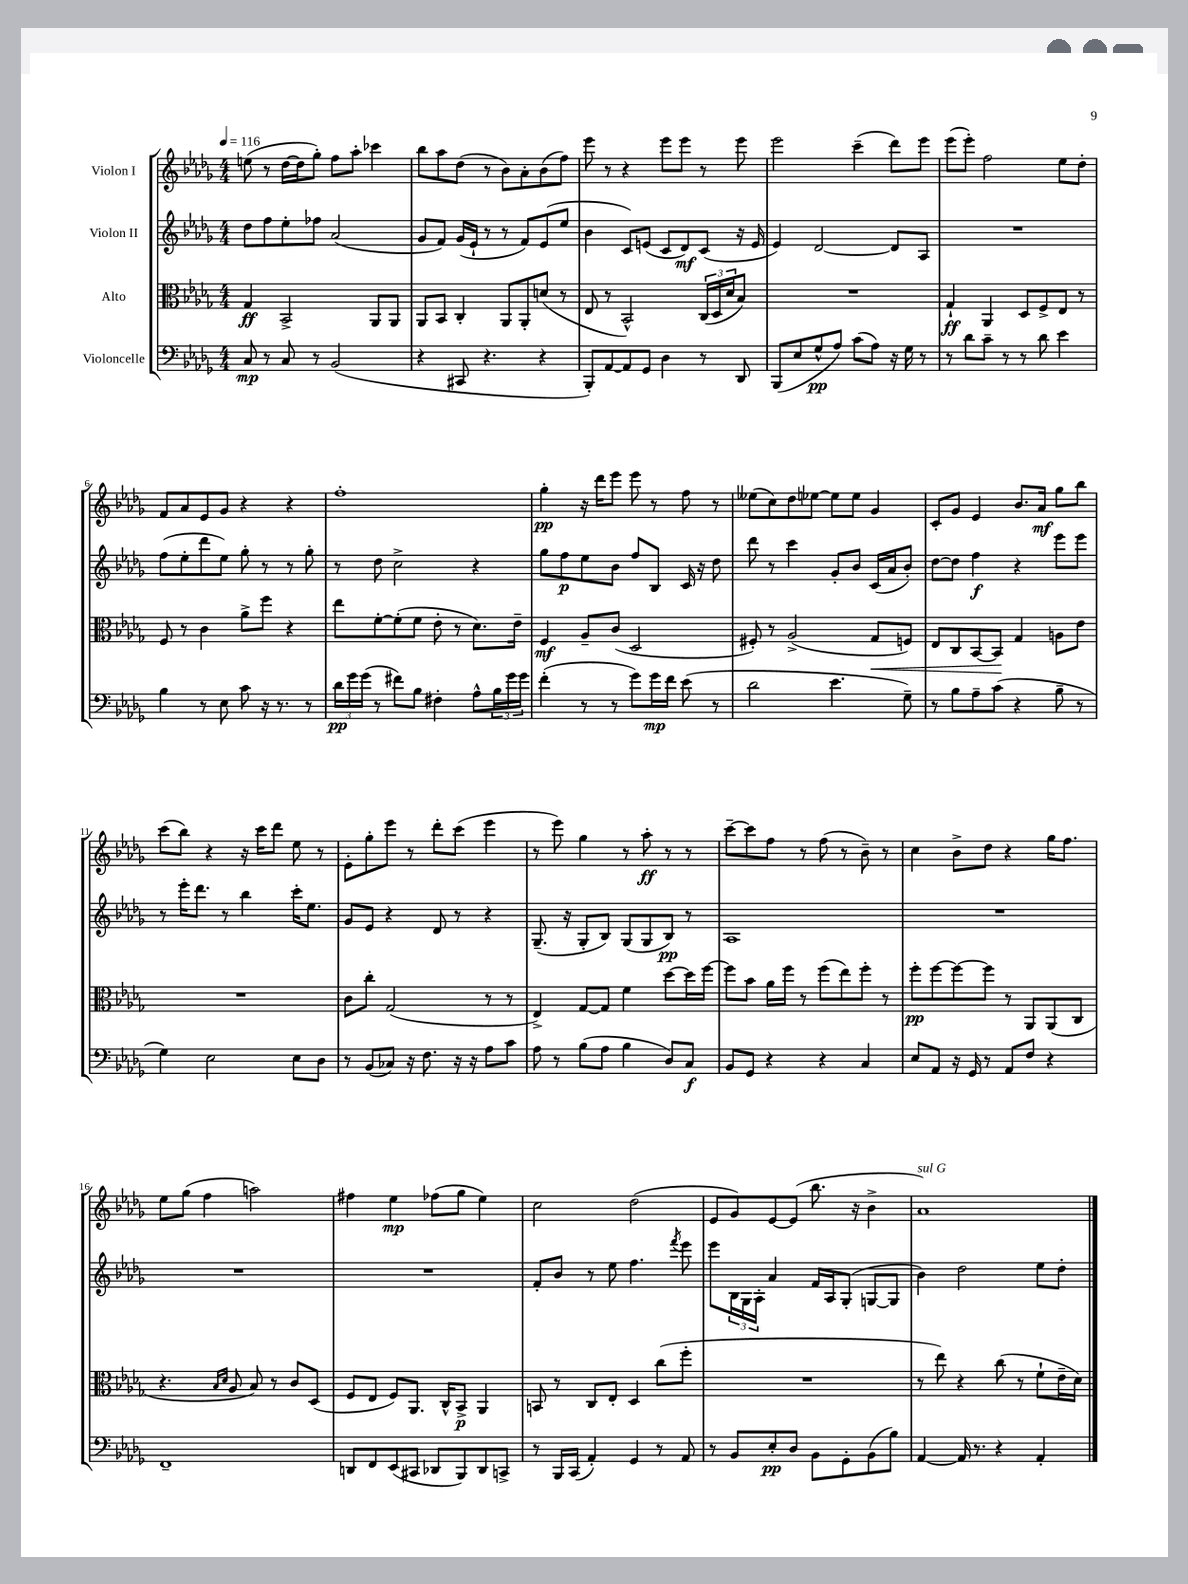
<<
\new StaffGroup <<
\new Staff = "s0" \with { instrumentName = "Violon I" } {
    \clef treble \key des \major \numericTimeSignature \time 4/4 \tempo 4 = 116
    e''8( r8 des''16~ des''16 ges''8-.) f''8 aes''8-. ces'''4 |
    bes''8 aes''8 des''8( r8 bes'8) aes'8-. bes'8( f''8) |
    ees'''8 r8 r4 ees'''8 ees'''8 r8 ees'''8 |
    ees'''2 c'''4--( des'''8) ees'''8 |
    ees'''8( ees'''8-.) f''2 ees''8 des''8-. |
    f'8 aes'8 ees'8 ges'8 r4 r4 |
    f''1-. |
    ges''4-.\pp r16 des'''16 ees'''8 ees'''8 r8 f''8 r8 |
    eeses''8( c''8) des''8 ees''8~ ees''8 ees''8 ges'4 |
    c'8-. ges'8 ees'4 bes'8. aes'16\mf ges''8 bes''8 |
    c'''8( bes''8) r4 r16 c'''16 des'''8 ees''8 r8 |
    ees'8-. ges''8-. ees'''8 r8 des'''8-. c'''8( ees'''4 |
    r8 ees'''8) ges''4 r8 aes''8-.\ff r8 r8 |
    c'''8~-- c'''8 f''8 r8 f''8( r8 bes'8--) r8 |
    c''4 bes'8-> des''8 r4 ges''16 f''8. |
    ees''8 ges''8( f''4 a''2) |
    fis''4 ees''4\mp fes''8( ges''8 ees''4) |
    c''2 des''2( |
    ees'8 ges'8) ees'8~ ees'8( bes''8. r16 bes'4-> |
    aes'1^\markup { \italic "sul G" }) \bar "|." |
}
\new Staff = "s1" \with { instrumentName = "Violon II" } {
    \clef treble \key des \major \numericTimeSignature \time 4/4
    des''8 f''8 ees''8-. fes''8 aes'2( |
    ges'8 f'8) ges'16( ees'16-! r8 r8 f'8) ees'8( ees''8 |
    bes'4 c'8) e'8( c'8 des'8\mf) c'8( r16 e'16 |
    ees'4) des'2~ des'8 aes8 |
    R1 |
    f''8( ees''8-. des'''8 ees''8) ges''8-. r8 r8 ges''8-. |
    r8 des''8 c''2-> r4 |
    ges''8 f''8\p ees''8 bes'8 f''8 bes8 c'16 r16 des''8 |
    des'''8 r8 c'''4 ges'8-. bes'8 c'16( aes'16 bes'8-.) |
    des''8~ des''8 f''4\f r4 ees'''8 ees'''8 |
    r8 ees'''16-. des'''8. r8 bes''4 c'''16-. ees''8. |
    ges'8 ees'8 r4 des'8 r8 r4 |
    ges8.--( r16 ges8-. bes8) ges8( ges8 bes8\pp) r8 |
    aes1 |
    R1 |
    R1 |
    R1 |
    f'8-. bes'8 r8 ees''8 f''4. \acciaccatura { f'''8 } ees'''8 |
    ees'''8 \tuplet 3/2 { bes16 ges16 aes16-. } aes'4 f'16 aes16 ges8-.( g8~ g8 |
    bes'4) des''2 ees''8 des''8-. \bar "|." |
}
\new Staff = "s2" \with { instrumentName = "Alto" } {
    \clef alto \key des \major \numericTimeSignature \time 4/4
    ges4\ff bes,2-> aes,8 aes,8 |
    aes,8 bes,8 c4-. aes,8 aes,8-. d'8( r8 |
    ees8 r8 bes,2-^) \tuplet 3/2 { c16( des16 des'16 } bes8) |
    R1 |
    ges4-!\ff aes,4 des8 f8-> ees8 r8 |
    f8 r8 c'4 aes'8-> f''8 r4 |
    ees''8 f'8~-. f'8-.( f'8 ees'8-. r8 des'8.) ees'16-- |
    f4\mf aes8-- c'8( des2 |
    fis8-.) r8 aes2->( ges8\< f8) |
    ees8 c8 bes,8~ bes,8\! ges4 a8 ees'8 |
    R1 |
    c'8 c''8-. ges2( r8 r8 |
    ees4->) ges8~ ges8 f'4 des''8~ des''16 f''16~ |
    f''8 bes'8 aes'16 f''16 r8 f''8( ees''8) f''8-. r8 |
    f''8-.\pp f''8~ f''8~ f''8 r8 aes,8 aes,8( c8 |
    r4. \grace { bes16 des'16 } aes8 bes8) r8 c'8 des8( |
    f8 ees8 f8) aes,8. c16-^ bes,8->\p aes,4 |
    b,8 r8 c8 ees8-. des4 c''8( f''8-. |
    R1 |
    r8 ees''8) r4 c''8( r8 f'8-! ees'16-- des'16) \bar "|." |
}
\new Staff = "s3" \with { instrumentName = "Violoncelle" } {
    \clef bass \key des \major \numericTimeSignature \time 4/4
    c8\mp r8 c8 r8 bes,2( |
    r4 cis,8 r4. r4 |
    bes,,8-.) aes,8~ aes,8 ges,8 des4 r8 des,8 |
    bes,,8( ees8 ges8-^\pp aes8) c'8( aes8) r16 ges16 r8 |
    r8 des'8 c'8-- r8 r8 des'8 ees'4 |
    bes4 r8 ees8 c'8 r16 r8. r8 |
    \tuplet 3/2 { des'16\pp ges'16 ges'16( } r8 fis'8) bes8 fis4-. aes8-^ \tuplet 3/2 { bes16 ges'16 ges'16 } |
    f'4-.( r8 r8 ges'8) ges'16\mp f'16 ees'8( r8 |
    des'2 ees'4. ges8--) |
    r8 bes8 aes8-- c'8( r4 bes8-- r8 |
    ges4) ees2 ees8 des8 |
    r8 bes,8( ces8) r16 f8. r16 r16 aes8 c'8 |
    aes8 r8 bes8( aes8 bes4 des8) c8\f |
    bes,8 ges,8 r4 r4 c4 |
    ees8 aes,8 r16 ges,16 r8 aes,8 f8 r4 |
    f,1-- |
    d,8 f,8 ees,8( cis,8 des,8 bes,,8) des,8 c,8-> |
    r8 bes,,16 c,16( aes,4-.) ges,4 r8 aes,8 |
    r8 bes,8 ees8-.\pp des8 bes,8 ges,8-. bes,8( bes8) |
    aes,4~ aes,16 r8. r4 aes,4-. \bar "|." |
}
>>
>>
